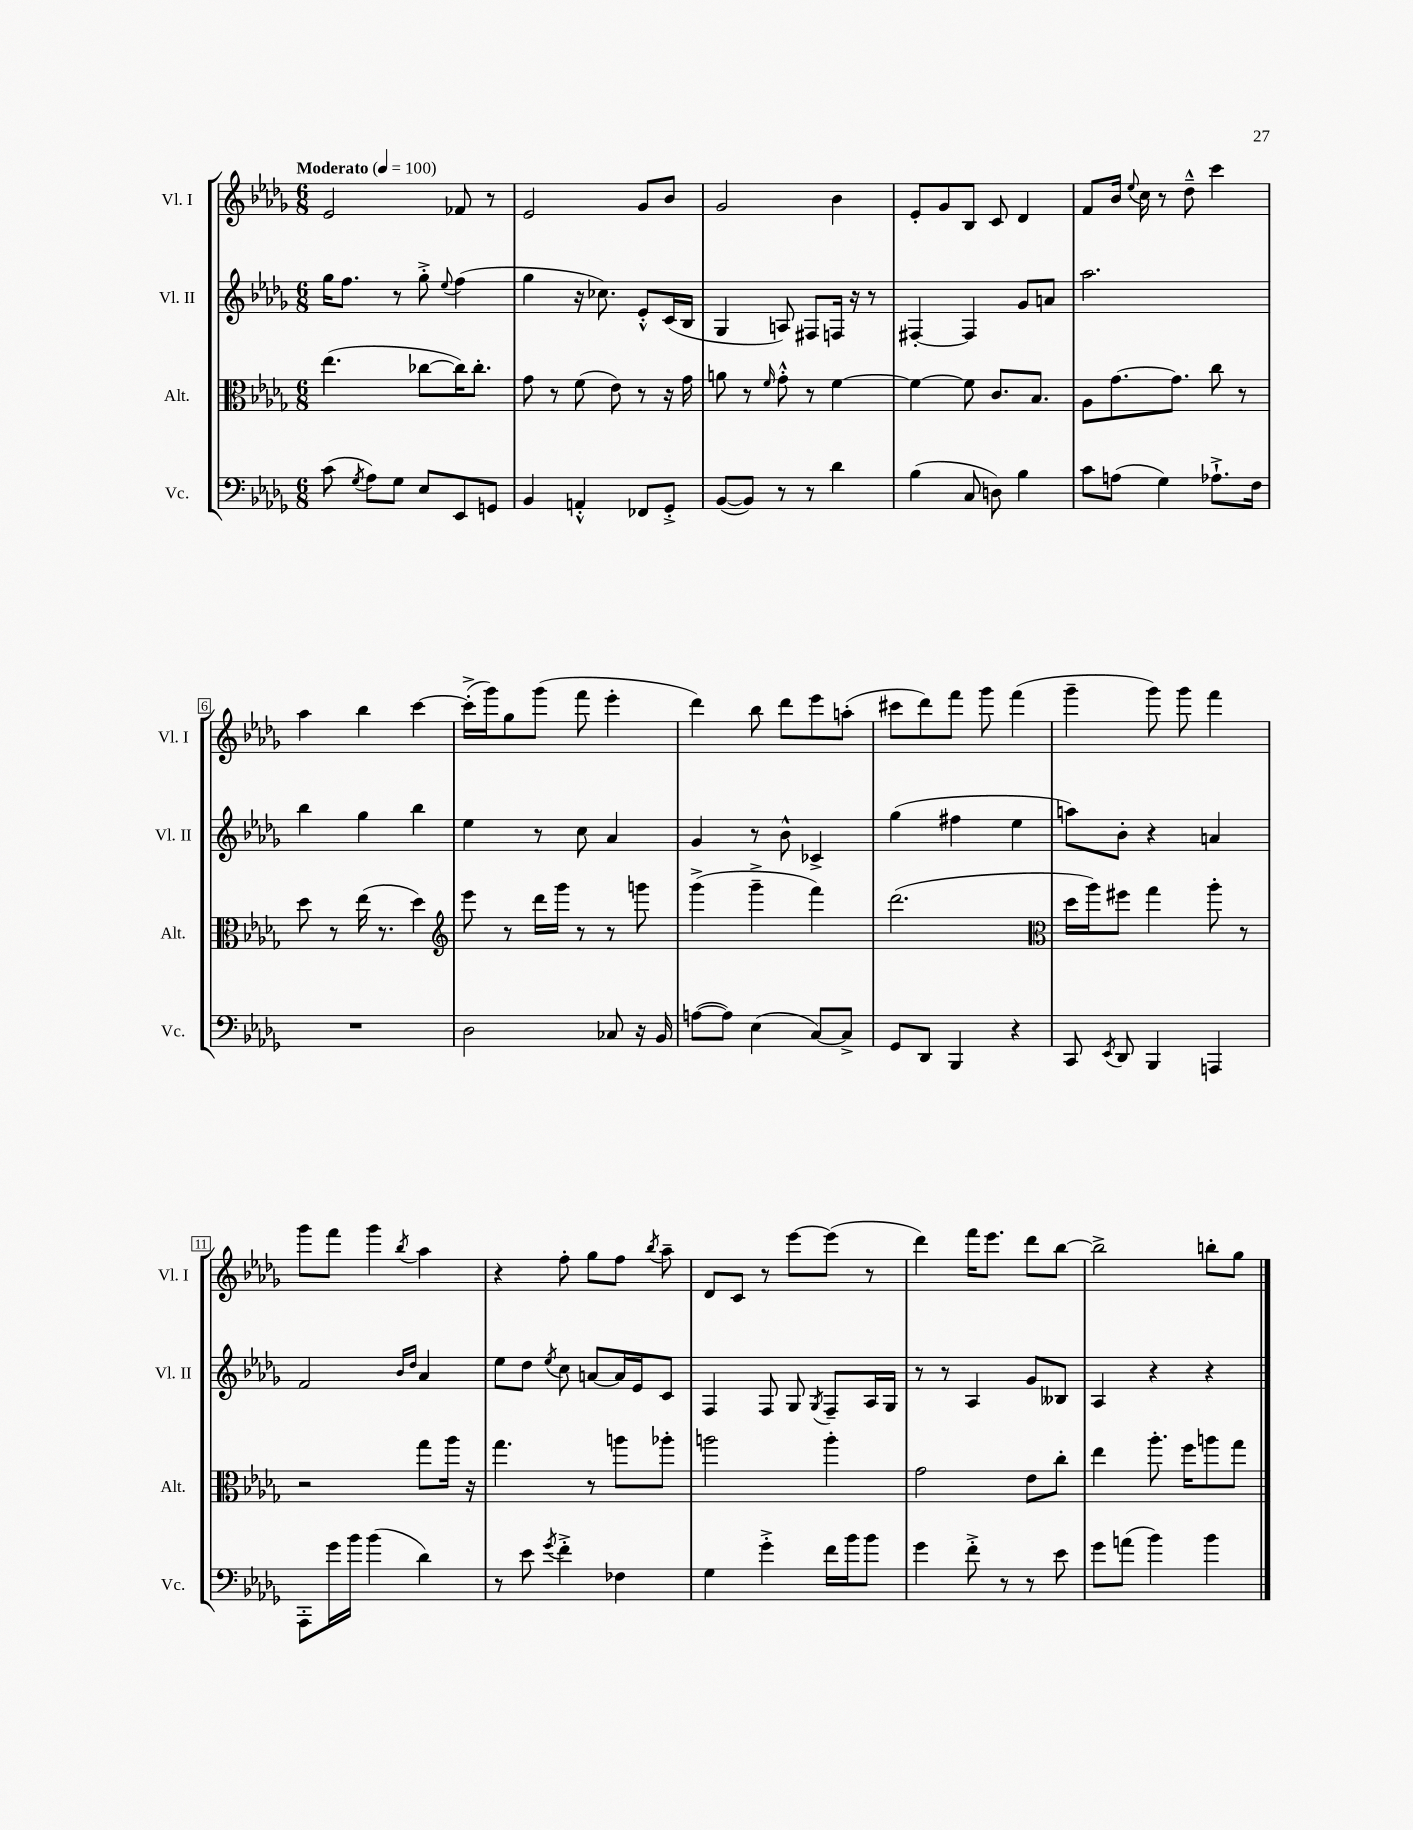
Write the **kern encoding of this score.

**kern	**kern	**kern	**kern
*staff4	*staff3	*staff2	*staff1
*clefF4	*clefC3	*clefG2	*clefG2
*k[b-e-a-d-g-]	*k[b-e-a-d-g-]	*k[b-e-a-d-g-]	*k[b-e-a-d-g-]
*M6/8	*M6/8	*M6/8	*M6/8
*MM100	*MM100	*MM100	*MM100
(8c	(4.ee-	16gg-	2e-
.	.	8.ff	.
8qG-	.	.	.
8A-)	.	.	.
8G-	.	8r	.
8E-	[8cc-	8gg-'^	.
.	.	8qqee-	.
8EE-	16cc-])	(4ff	8f-
.	8.cc-'	.	.
8GG	.	.	8r
=	=	=	=
4BB-	8g-	4gg-	2e-
.	8r	.	.
4AA'^^	(8f	16r	.
.	.	8.cc-)	.
.	8e-)	.	.
8FF-	8r	8e-'^^	8g-
8GG-'^	16r	(16c	8b-
.	16g-	16B-	.
=	=	=	=
([8BB-	8a	4G-	2g-
8BB-])	8r	.	.
.	16qqf	.	.
8r	8g-'^^	8A)	.
8r	8r	8F#	.
4d-	[4f	16F	4b-
.	.	16r	.
.	.	8r	.
=	=	=	=
(4B-	4f_	[4F#'	8e-'
.	.	.	8g-
8C	8f]	4F#]	8B-
8D)	8.c	.	8c
4B-	.	8g-	4d-
.	8.B-	.	.
.	.	8a	.
=	=	=	=
8c	8A-	2.aa-	8f
(8A	[8.g-	.	16b-
.	.	.	8qqee-
.	.	.	16cc
4G-)	.	.	8r
.	8.g-]	.	.
.	.	.	8dd-~^^
8.A-`^	8cc	.	4ccc
.	8r	.	.
16F	.	.	.
=	=	=	=
2.r	8dd-	4bb-	4aa-
.	8r	.	.
.	(16ee-	4gg-	4bb-
.	8.r	.	.
.	4dd-)	4bb-	[4ccc
=	=	=	=
*	*clefG2	*	*
2D-	8eee-	4ee-	(16ccc'^]
.	.	.	16ggg-)
.	8r	.	8gg-
.	16ddd-	8r	(8ggg-
.	16ggg-	.	.
.	8r	8cc	8fff
8C-	8r	4a-	4eee-'
16r	8ggg	.	.
16BB-	.	.	.
=	=	=	=
([8A	(4ggg-^	4g-	4ddd-)
8A])	.	.	.
(4E-	4ggg-~^	8r	8bb-
.	.	8b-^^	8ddd-
[8C)	4fff)	4c-^	8eee-
8C^]	.	.	(8aa'
=	=	=	=
8GG-	(2.ddd-	(4gg-	8ccc#
8DD-	.	.	8ddd-)
4BBB-	.	4ff#	8fff
.	.	.	8ggg-
4r	.	4ee-	(4fff
=	=	=	=
*	*clefC3	*	*
8CC	16dd-	8aa)	4ggg-~
.	16aa-)	.	.
8qEE-	.	.	.
8DD-	8ff#	8b-'	.
4BBB-	4gg-	4r	8ggg-)
.	.	.	8ggg-
4AAA	8aa-'	4a	4fff
.	8r	.	.
=	=	=	=
8AAA-'	2r	2f	8ggg-
16g-	.	.	8fff
16b-	.	.	.
(4b-	.	.	4ggg-
.	.	16qqb-	.
.	.	16qqdd-	8qbb-
4d-)	8gg-	4a-	4aa-
.	16aa-	.	.
.	16r	.	.
=	=	=	=
8r	4.gg-	8ee-	4r
8e-	.	8dd-	.
8qg-	.	8qee-	.
4f'^	.	8cc	8ff'
.	8r	[8a	8gg-
4F-	8aa	16a]	8ff
.	.	16e-	.
.	.	.	8qbb-
.	8aa-'	8c	8aa-~
=	=	=	=
4G-	2aa	4F	8d-
.	.	.	8c
4g-'^	.	8F	8r
.	.	8G-	[8eee-
.	.	8qG-	.
16f	4aa'	8F~	(8eee-]
16b-	.	.	.
8b-	.	16A-	8r
.	.	16G-	.
=	=	=	=
4g-	2g-	8r	4ddd-)
.	.	8r	.
8f'^	.	4A-	16fff
.	.	.	8.eee-
8r	.	.	.
8r	8e-	8g-	8ddd-
8e-	8cc'	8B--	[8bb-
=	=	=	=
8g-	4ee-	4A-	2bb-^]
(8a	.	.	.
4b-)	8.aa-'	4r	.
.	16ff	.	.
4b-	8aa	4r	8bb'
.	8gg-	.	8gg-
==	==	==	==
*-	*-	*-	*-
